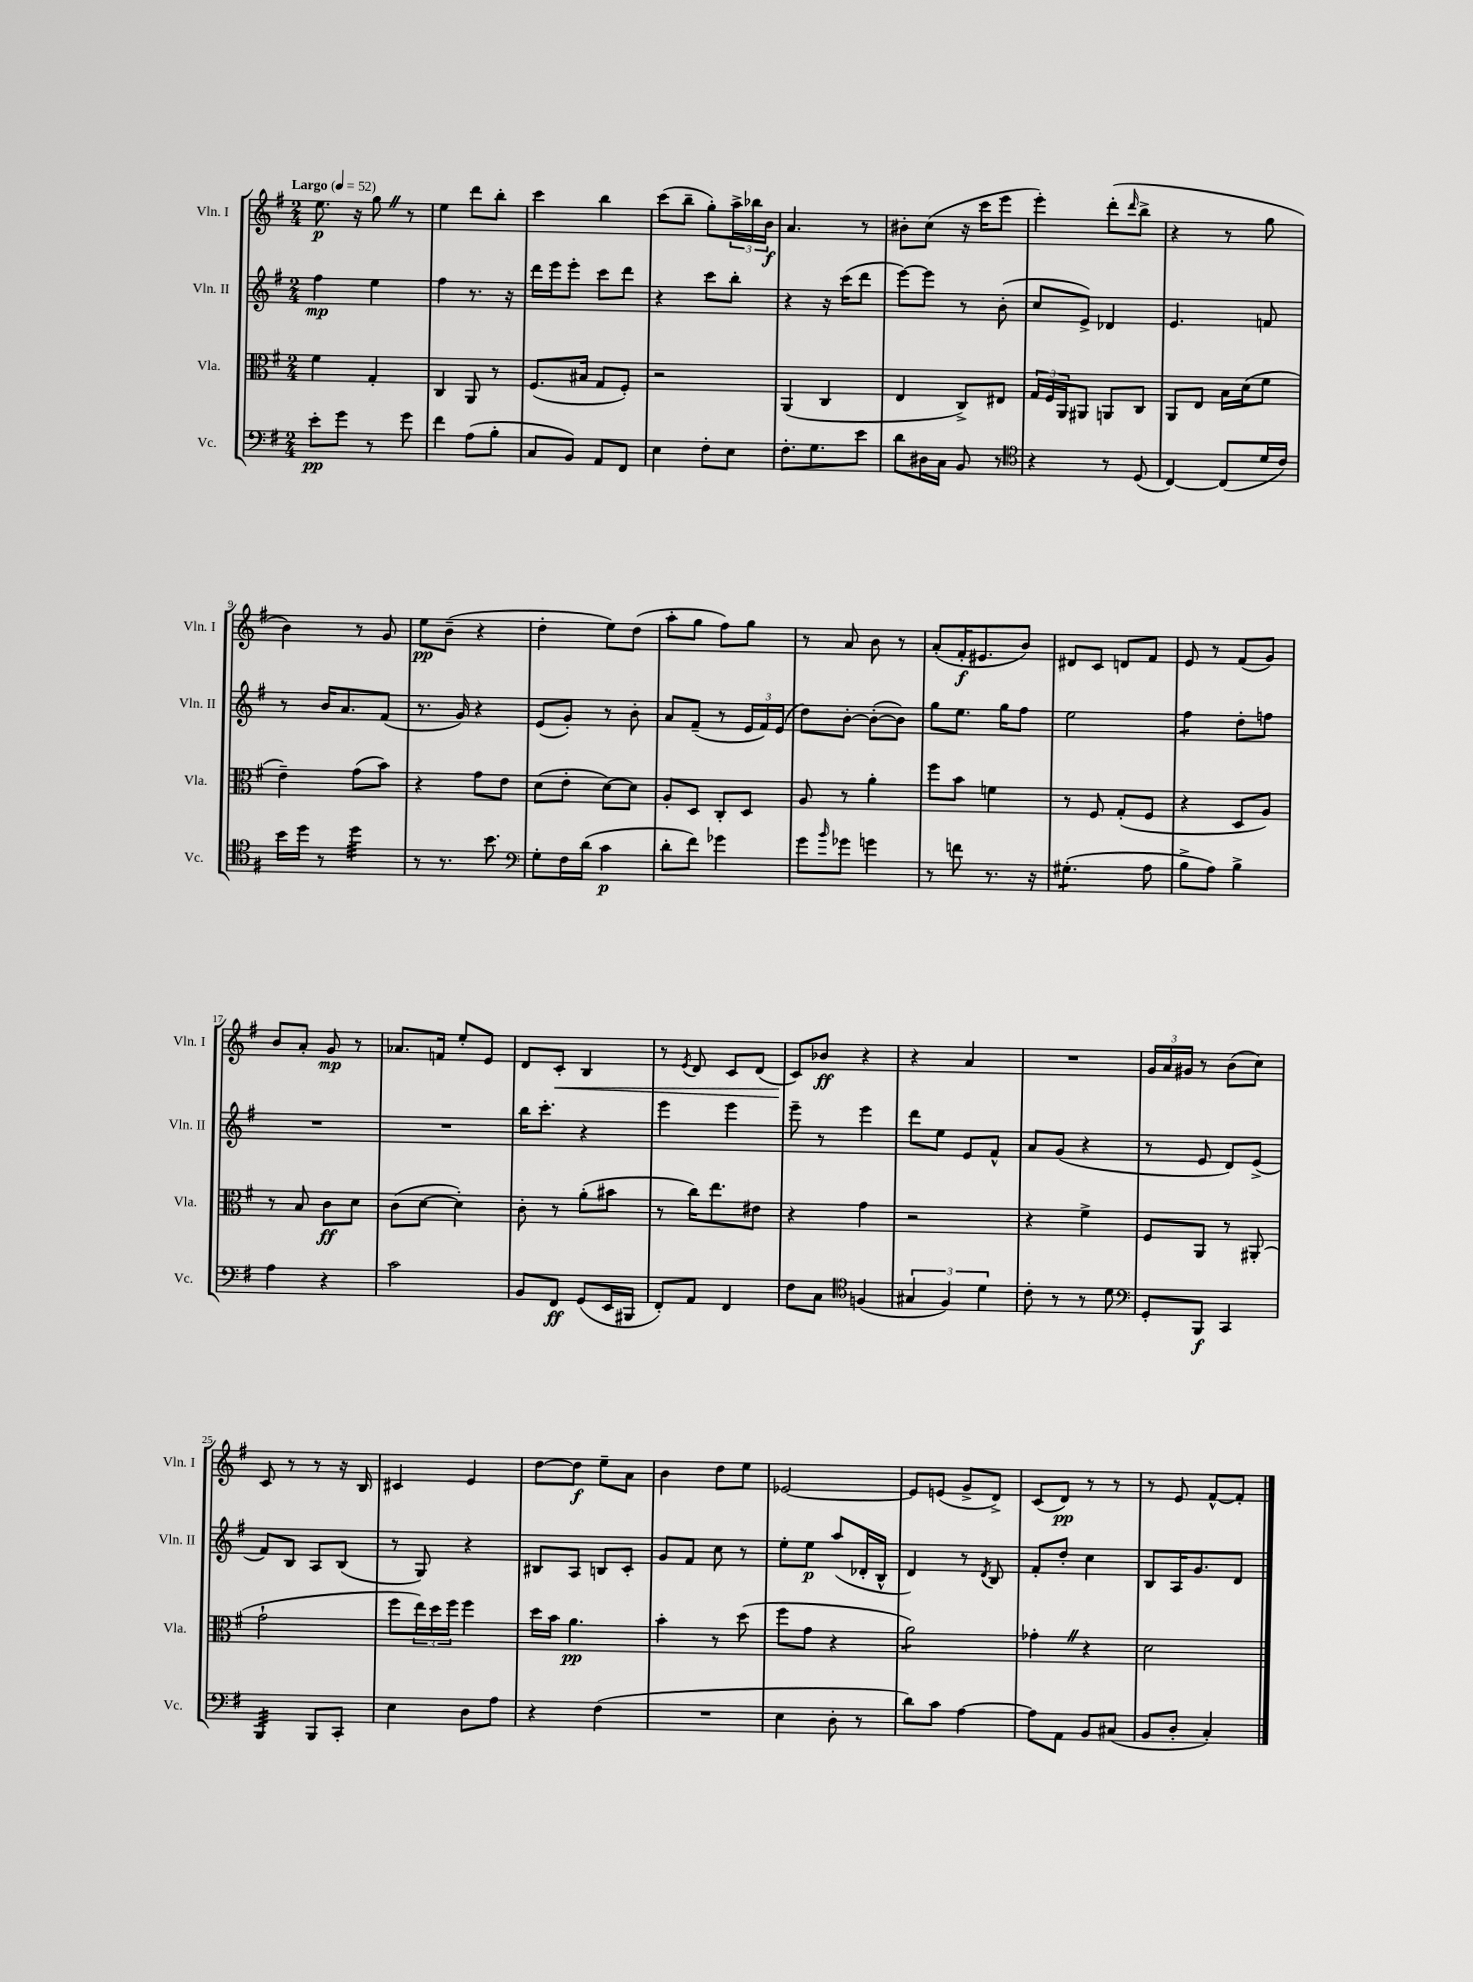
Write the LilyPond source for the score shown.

<<
\new StaffGroup <<
\new Staff = "s0" \with { instrumentName = "Vln. I" shortInstrumentName = "Vln. I" } {
    \clef treble \key g \major \numericTimeSignature \time 2/4 \tempo "Largo" 4 = 52
    e''8.\p r16 g''8 \once \override BreathingSign.text = \markup { \musicglyph "scripts.caesura.straight" } \breathe r8 |
    e''4 d'''8 b''8-. |
    c'''4 b''4 |
    c'''8( b''8-- g''8-.) \tuplet 3/2 { a''16-> bes''16 b'16\f } |
    a'4. r8 |
    bis'8-. c''8( r16 c'''16 e'''8 |
    e'''4-.) d'''8-.( \grace { d'''16 } b''8-> |
    r4 r8 g''8 |
    b'4) r8 g'8 |
    e''8\pp b'8--( r4 |
    d''4-. e''8) d''8( |
    a''8-. g''8 fis''8) g''8 |
    r8 a'8 b'8 r8 |
    a'8-.( fis'16-.\f eis'8. b'8) |
    dis'8 c'8 d'8 fis'8 |
    e'8 r8 fis'8( g'8) |
    b'8 a'8-. g'8\mp r8 |
    aes'8. f'16 e''8-. e'8 |
    d'8 c'8-.\< b4 |
    r8 \acciaccatura { e'8 } d'8 c'8 d'8( |
    c'8\!) bes'8\ff r4 |
    r4 a'4 |
    R2 |
    \tuplet 3/2 { g'16 a'16 gis'16 } r8 b'8( c''8) |
    c'8 r8 r8 r16 b16 |
    cis'4 e'4 |
    d''8~ d''8\f e''8-- a'8 |
    b'4 d''8 e''8 |
    ees'2~ |
    ees'8 e'8( g'8-> d'8->) |
    c'8( d'8\pp) r8 r8 |
    r8 e'8 fis'8~-^ fis'8-. \bar "|." |
}
\new Staff = "s1" \with { instrumentName = "Vln. II" shortInstrumentName = "Vln. II" } {
    \clef treble \key g \major \numericTimeSignature \time 2/4
    fis''4\mp e''4 |
    fis''4 r8. r16 |
    d'''16 e'''16 e'''8-. c'''8 d'''8 |
    r4 c'''8 b''8-. |
    r4 r16 c'''16( d'''8 |
    e'''8~) e'''8 r8 b'8-.( |
    c''8 e'8->) des'4 |
    e'4. f'8 |
    r8 b'16 a'8. fis'8( |
    r8. g'16) r4 |
    e'8( g'8-.) r8 b'8-. |
    a'8 fis'8--( r8 \tuplet 3/2 { e'16 fis'16) e'16( } |
    d''8) b'8~-. b'8~-.( b'8) |
    g''8 e''8. g''16 fis''8 |
    e''2 |
    fis''4:8 d''8-. f''8 |
    R2 |
    R2 |
    b''16 c'''8.-. r4 |
    e'''4 e'''4 |
    e'''8-- r8 e'''4 |
    d'''8 e''8 e'8 fis'8-^ |
    a'8 g'8( r4 |
    r8 e'8 d'8) e'8->( |
    fis'8) b8 a8 b8( |
    r8 g8) r4 |
    bis8 a8 b8 c'8-. |
    g'8 fis'8 c''8 r8 |
    e''8-. e''8\p a''8( des'16-. b16-^ |
    d'4) r8 \acciaccatura { d'8 } b8 |
    fis'8-. d''8-. c''4 |
    b8 a16 g'8. d'8 \bar "|." |
}
\new Staff = "s2" \with { instrumentName = "Vla." shortInstrumentName = "Vla." } {
    \clef alto \key g \major \numericTimeSignature \time 2/4
    fis'4 g4-. |
    c4 a,8 r8 |
    fis8.( bis16 g8 fis8-.) |
    r2 |
    a,4( c4 |
    e4 c8->) eis8 |
    \tuplet 3/2 { g16 fis16 a,16 } ais,8 a,8 c8 |
    a,8 e8 b16 d'16( fis'8 |
    e'4--) g'8( b'8) |
    r4 g'8 e'8 |
    d'8( e'8-. d'8~) d'8 |
    a8-. d8 c8-. d8 |
    a8 r8 a'4-. |
    fis''8 b'8 f'4 |
    r8 fis8 g8-.( fis8 |
    r4 d8 a8) |
    r8 b8 c'8\ff d'8 |
    c'8( d'8~ d'4-.) |
    c'8-. r8 a'8-.( bis'8 |
    r8 c''16) e''8. eis'8 |
    r4 g'4 |
    r2 |
    r4 fis'4-> |
    fis8 a,8 r8 ais,8-.( |
    g'2-! |
    fis''8 \tuplet 3/2 { e''16) d''16 fis''16 } fis''4 |
    d''16 b'16 a'4.\pp |
    b'4-. r8 d''8( |
    fis''8 g'8 r4 |
    a'2:8) |
    ges'4-. \once \override BreathingSign.text = \markup { \musicglyph "scripts.caesura.straight" } \breathe r4 |
    d'2 \bar "|." |
}
\new Staff = "s3" \with { instrumentName = "Vc." shortInstrumentName = "Vc." } {
    \clef bass \key g \major \numericTimeSignature \time 2/4
    e'8-.\pp g'8 r8 g'8 |
    fis'4 a8( b8-. |
    c8 b,8) a,8 fis,8 |
    e4 fis8-. e8 |
    fis8.-. g8. e'8 |
    d'8 dis16 c16 b,8 r8 |
    \clef tenor r4 r8 d8( |
    c4~) c8( d'16 c'16) |
    b'16 d''16 r8 d''4:32 |
    r8 r8. b'8. |
    \clef bass g8-. fis16 d'16( c'4\p |
    d'8-. fis'8) ges'4 |
    g'8 \grace { b'16 } ges'8 g'4 |
    r8 f'8 r8. r16 |
    gis4.:8-.( a8 |
    b8-> a8) b4-> |
    a4 r4 |
    c'2 |
    b,8 fis,8\ff g,8( e,16 bis,,16 |
    fis,8-.) a,8 fis,4 |
    fis8 c8 \clef tenor f4( |
    \tuplet 3/2 { gis4 fis4) d'4 } |
    c'8-. r8 r8 d'8 |
    \clef bass g,8-. b,,8\f c,4 |
    b,,4:32 b,,8 c,8-. |
    e4 d8 a8 |
    r4 fis4( |
    R2 |
    e4 d8-. r8 |
    d'8) c'8 a4~ |
    a8 a,8 b,8 cis8( |
    b,8 d8-. c4-.) \bar "|." |
}
>>
>>
